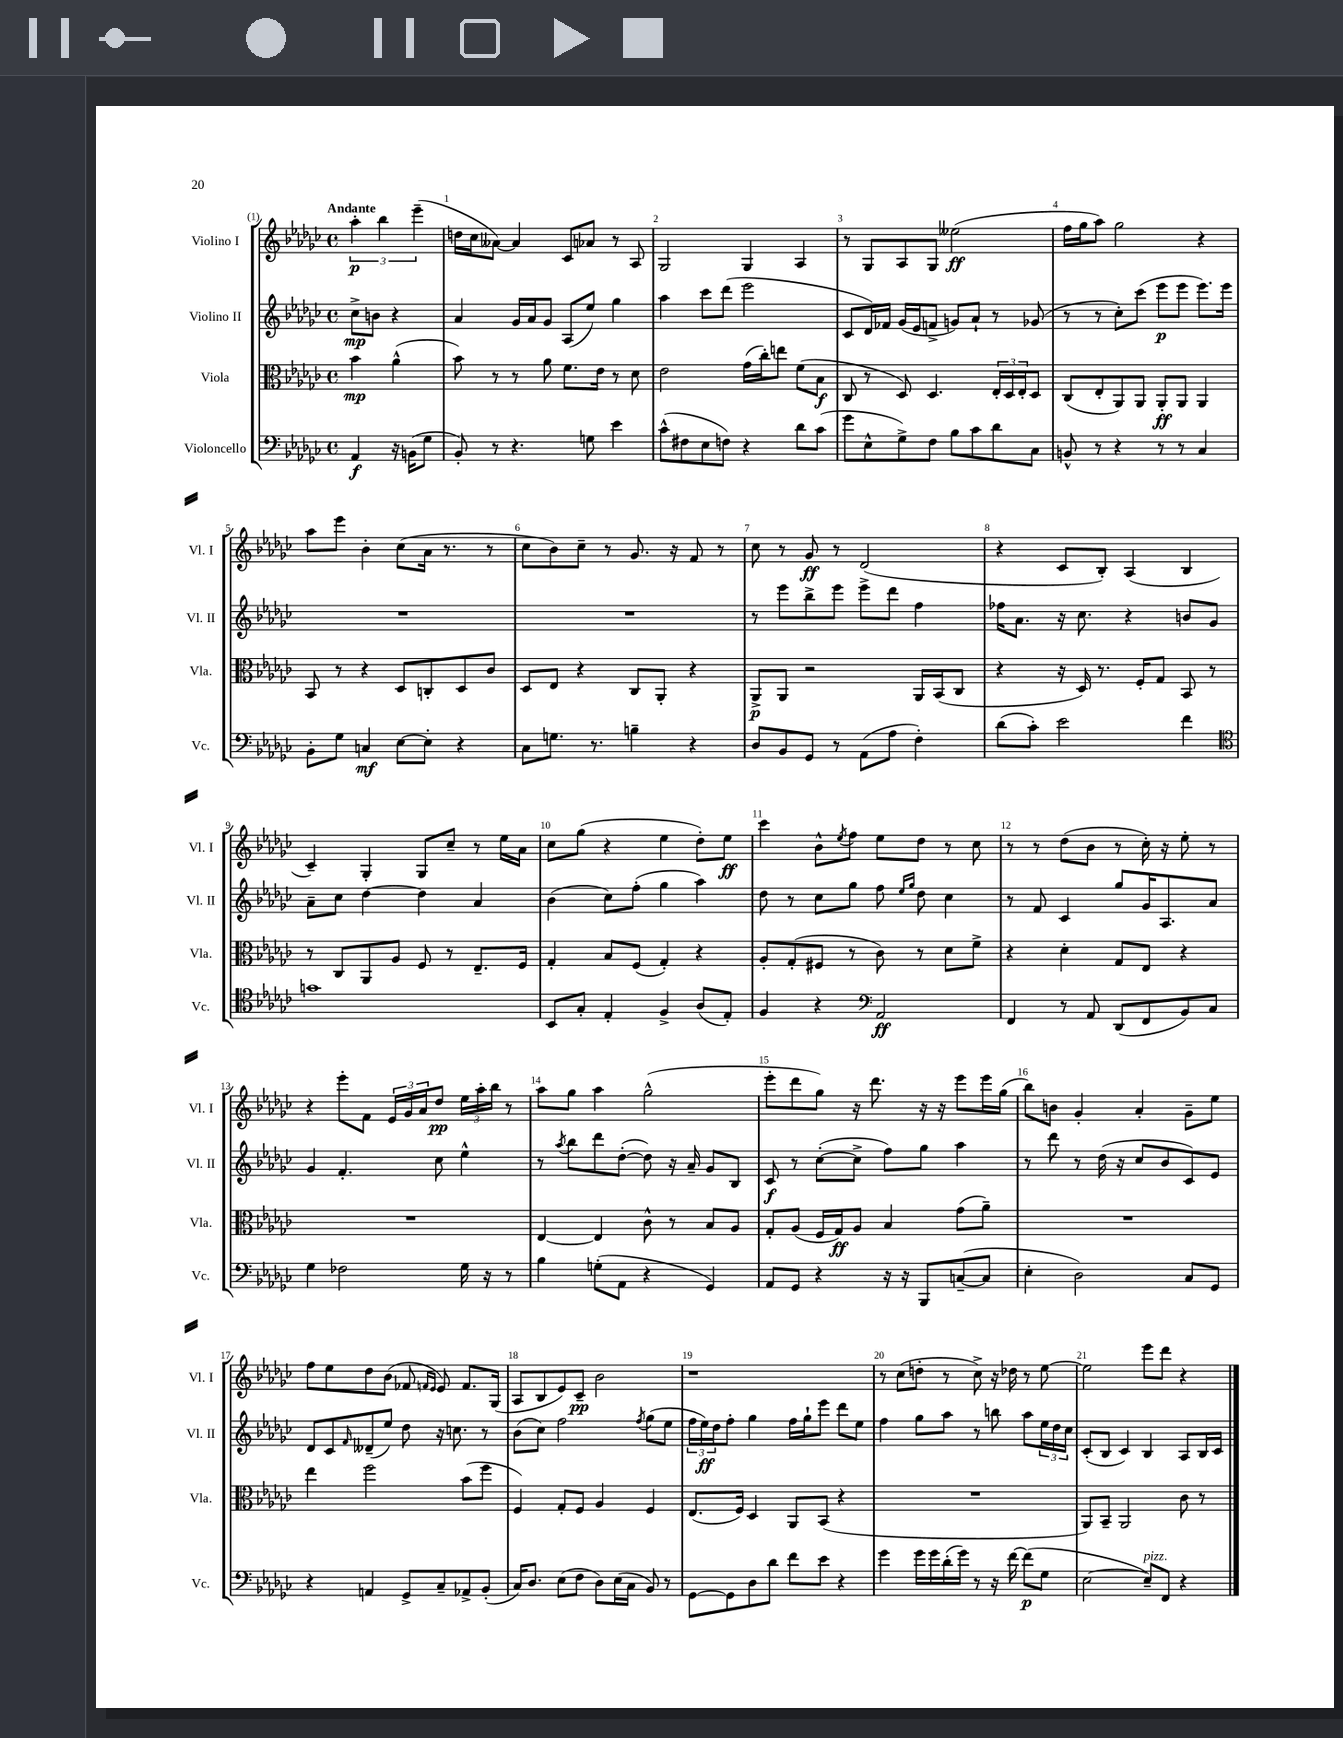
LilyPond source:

<<
\new StaffGroup <<
\new Staff = "s0" \with { instrumentName = "Violino I" shortInstrumentName = "Vl. I" } {
    \clef treble \key ges \major \defaultTimeSignature \time 4/4 \partial 2 \tempo "Andante"
    \tuplet 3/2 { aes''4-.\p bes''4 ees'''4--( } |
    d''16 ces''16 aeses'8~) aeses'4 ces'8 aes'8 r8 aes8 |
    ges2 ges4 aes4 |
    r8 ges8 aes8 ges8 eeses''2\ff( |
    f''16 ges''16 aes''8) ges''2 r4 |
    aes''8 ees'''8 bes'4-. ces''8( aes'16 r8. r8 |
    ces''8 bes'8) ces''8-- r8 ges'8. r16 f'8 r8 |
    ces''8 r8 ges'8\ff r8 des'2( |
    r4 ces'8 bes8-.) aes4( bes4 |
    ces'4--) ges4-. ges8 ces''8-- r8 ees''16 aes'16 |
    ces''8 ges''8( r4 ees''4 des''8-.) ees''8\ff |
    ces'''4 bes'8-^ \acciaccatura { ees''8 } f''8 ees''8 des''8 r8 ces''8 |
    r8 r8 des''8( bes'8 r8 ces''16-.) r16 ees''8-. r8 |
    r4 ees'''8-. f'8 \tuplet 3/2 { ees'16 ges'16 aes'16 } des''8\pp \tuplet 3/2 { ees''16 aes''16-. bes''16 } r8 |
    aes''8 ges''8 aes''4 ges''2-^( |
    ees'''8-. des'''8 ges''8) r16 des'''8. r16 r16 ees'''8 ees'''16 ges''16( |
    bes''8) b'8 ges'4-. aes'4-. ges'8-- ees''8 |
    f''8 ees''8 des''8 bes'8( fes'8 \grace { f'16 ees'16 } ees'8) f'8. ges16( |
    aes8 bes8 ees'8) ces'8--\pp bes'2 |
    r1 |
    r8 ces''8( d''8-. r8 ces''8->) r16 des''16 r8 ees''8~ |
    ees''2 ees'''8 des'''8 r4 \bar "|." |
}
\new Staff = "s1" \with { instrumentName = "Violino II" shortInstrumentName = "Vl. II" } {
    \clef treble \key ges \major \defaultTimeSignature \time 4/4 \partial 2
    ces''8->\mp b'8 r4 |
    aes'4 ges'16 aes'16 ges'8 aes8( ees''8) ges''4 |
    aes''4 ces'''8 des'''8( ees'''2 |
    ces'8 des'16) fes'16 ges'16( ees'16 f'8-> g'8) aes'8-! r8 ges'8( |
    r8 r8 ces''8-.) ces'''8( ees'''8\p ees'''8 ees'''8.) ees'''16 |
    R1 |
    R1 |
    r8 ees'''8 bes''8-> ees'''8 ees'''8-> des'''8 f''4 |
    fes''16 aes'8. r16 ces''8. r4 b'8 ges'8 |
    aes'8-- ces''8 des''4~ des''4 aes'4 |
    bes'4( ces''8) f''8-.( ges''4 aes''4) |
    des''8 r8 ces''8 ges''8 f''8 \grace { ees''16 ges''16 } des''8 ces''4 |
    r8 f'8 ces'4 ges''8 ges'16 aes8. aes'8 |
    ges'4 f'4.-. ces''8 ees''4-^ |
    r8 \acciaccatura { aes''8 } bes''8 des'''8 des''8~-.( des''8) r16 aes'16-- ges'8 bes8 |
    ces'8\f r8 ces''8~-.( ces''8-> f''8) ges''8 aes''4 |
    r8 des'''8 r8 des''16( r16 ces''8 bes'8 ces'8) ees'8 |
    des'8 ces'8 \grace { f'16 } deses'8--( ees''8) des''8 r16 c''8. r8 |
    bes'8( ces''8) f''2 \acciaccatura { f''8 } ges''8( ees''8 |
    \tuplet 3/2 { f''16 ees''16\ff) des''16 } f''8-. ges''4 f''16 ges''16-! ees'''8 des'''8 ees''8 |
    f''4 ges''8 aes''8 r8 b''8 aes''8 \tuplet 3/2 { ees''16 des''16 ces''16 } |
    ces'8-.( bes8 ces'4) bes4 aes8 bes16 ces'16 \bar "|." |
}
\new Staff = "s2" \with { instrumentName = "Viola" shortInstrumentName = "Vla." } {
    \clef alto \key ges \major \defaultTimeSignature \time 4/4 \partial 2
    bes'4\mp aes'4-^( |
    bes'8) r8 r8 aes'8 f'8. ees'16 r8 des'8 |
    ees'2 ges'16( ces''16-.) e''8 f'8( bes8\f |
    ces8 r8 des8) des4. \tuplet 3/2 { ees16-. des16 ees16-. } des8 |
    ces8( ees8-. aes,8) aes,8 aes,8-.\ff aes,8 aes,4 |
    bes,8 r8 r4 des8 c8-. des8 ces'8 |
    des8 ees8 r4 ces8 aes,8-. r4 |
    aes,8->\p aes,8 r2 aes,16 bes,16( ces8 |
    r4 r16 des16) r8. f16-. ges8 bes,8 r8 |
    r8 ces8 aes,8 aes8 f8 r8 ees8.-- f16 |
    ges4-. bes8 f8( ges4-.) r4 |
    aes8-. ges8-.( fis8 r8 ces'8) r8 des'8 f'8-> |
    r4 des'4-. ges8 ees8 r4 |
    R1 |
    ees4~ ees4 ces'8-^ r8 bes8 aes8 |
    ges8-. aes8( f16 ges16\ff) aes8 bes4 ges'8( aes'8--) |
    R1 |
    ees''4 f''2 bes'8( f''8 |
    f4) ges8-. f8 aes4 f4 |
    ees8.( f16) des4 aes,8 bes,8( r4 |
    R1 |
    aes,8) bes,8-- aes,2 ces'8 r8 \bar "|." |
}
\new Staff = "s3" \with { instrumentName = "Violoncello" shortInstrumentName = "Vc." } {
    \clef bass \key ges \major \defaultTimeSignature \time 4/4 \partial 2
    aes,4\f r16 b,16( ges8 |
    bes,8-.) r8 r4. g8 ees'4 |
    ces'8-^( fis8 ees8 f8) r4 des'8 ces'8( |
    ges'8 ees8-^ ges8->) f8 bes8 ces'8 des'8 ces8 |
    b,8-^ r8 r4 r8 r8 ces4 |
    bes,8-. ges8 c4\mf ees8~ ees8-. r4 |
    ces8 g8. r8. b4-- r4 |
    des8 bes,8 ges,8 r8 aes,8( aes8 f4-.) |
    des'8( ces'8-.) ees'2 f'4 |
    \clef tenor g'1 |
    bes,8 ges8-. ees4-. f4-> aes8( ees8-.) |
    f4 r4 \clef bass aes,2\ff |
    f,4 r8 aes,8 des,8( f,8 bes,8) ces8 |
    ges4 fes2 ges16 r16 r8 |
    bes4 g8-.( aes,8 r4 ges,4) |
    aes,8 ges,8 r4 r16 r16 bes,,8 c8~--( c8 |
    ees4-. des2) ces8 ges,8 |
    r4 a,4 ges,8-> ces8-- aes,8-> bes,8-.( |
    ces16) des8. ees8( f8 des8) ees16( ces16 bes,8) r8 |
    ges,8~ ges,8 des8 des'8 f'8 ees'8 r4 |
    ges'4 ges'16 ges'16 des'16-.( ges'16) r8 r16 f'16~ f'8\p( ges8 |
    ees2~ ees8--^\markup { \italic "pizz." }) f,8 r4 \bar "|." |
}
>>
>>
\layout { \context { \Score \override BarNumber.break-visibility = ##(#f #t #t) barNumberVisibility = #all-bar-numbers-visible } }
